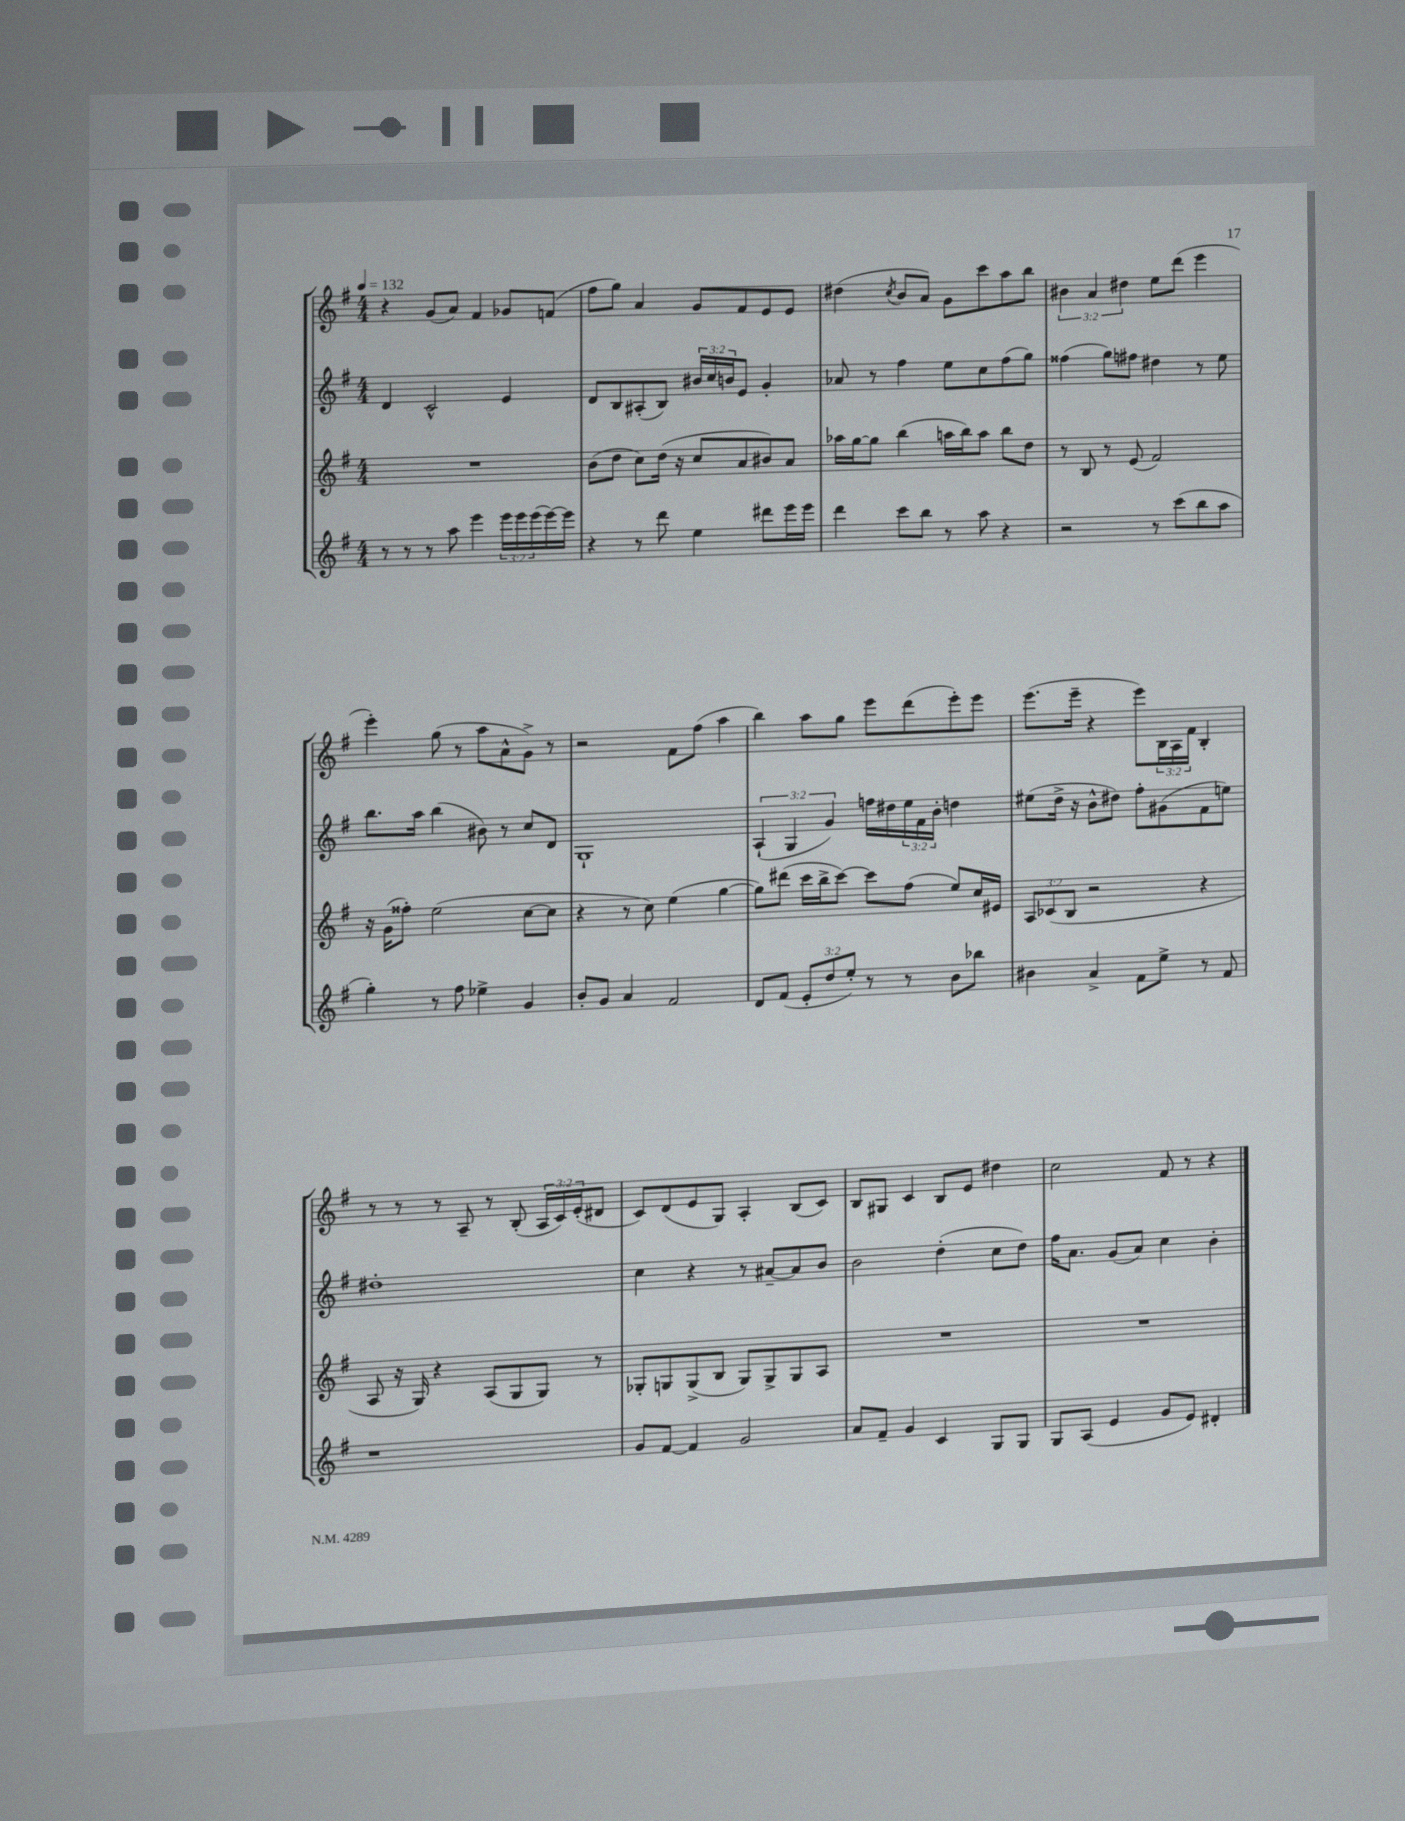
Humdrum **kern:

**kern	**kern	**kern	**kern
*part4	*part3	*part2	*part1
*staff4	*staff3	*staff2	*staff1
*clefG2	*clefG2	*clefG2	*clefG2
*k[f#]	*k[f#]	*k[f#]	*k[f#]
*M4/4	*M4/4	*M4/4	*M4/4
*MM132	*MM132	*MM132	*MM132
=1	=1	=1	=1
8r	1r	4d/	4r
8r	.	.	.
8r	.	2c^^/	(8g/L
8aa\	.	.	8a/J)
4eee\	.	.	4f#/
24eee\LL	.	4e/	8g-X/L
24eee\	.	.	.
(24eee\	.	.	.
[16eee\)	.	.	(8fn/J
16eee\JJ]	.	.	.
=2	=2	=2	=2
4r	(8b\L	8d/L	8ff#\L
.	8dd\J	8B/	8gg\J)
8r	8cc\L)	(8A#X'/	4a/
8ddd\	(16dd\Jk	8B/J)	.
.	16r	.	.
4ee\	8cc/L	24b#X/LL	8g/L
.	.	24cc/	.
.	.	24bn/J	.
.	8a/	8e/J	8f#/
8ddd#X\L	8b#X/)	4g'/	8e/
16eee\L	8a/J	.	8e/J
16eee\JJ	.	.	.
=3	=3	=3	=3
4ddd\	16aa-X\LL	8a-X/	(4dd#X\
.	[16gg\J	.	.
.	8gg\J]	8r	.
.	.	.	8qcc/
8ccc\L	(4bb\	4ff#\	8b/L
8bb\J	.	.	8a/J)
8r	16aan\LL	8ee\L	8g\L
.	16bb\J)	.	.
8aa\	8aa\J	8cc\	8ccc\
4r	8bb\L	(8ff#\	8aa\
.	8dd\J	8gg\J)	8bb\J
=4	=4	=4	=4
2r	8r	(4ff##X\	6b#X\
.	8B/	.	.
.	.	.	6a/
.	8r	8gg\L)	.
.	.	.	6dd#X\
.	(8e/	8ff#X\J	.
8r	2f#/)	4dd#X\	8ee\L
(8ccc\L	.	.	(8ddd\J
8bb\	.	8r	4eee\
8aa\J	.	8ee\	.
!!LO:LB:g=z
=5	=5	=5	=5
4gg'\)	16r	8.bb\L	4eee'\)
.	(16g\KL	.	.
.	8ff##X'\J)	.	.
.	.	16aa\Jk	.
8r	(2ee\	(4bb\	(8gg\
8ff#\	.	.	8r
4ee-X^\	.	8b#X\)	8aa\L
.	.	8r	8a^^\
4g/	[8cc\L	8cc/L	8g^\J)
.	8cc\J]	8d/J	8r
=6	=6	=6	=6
8b'/L	4r	1G`	2r
8g/J	.	.	.
4a/	8r	.	.
.	8cc\)	.	.
2f#/	(4ee\	.	8f#\L
.	.	.	(8ff#\J
.	[4gg\	.	4aa\
=7	=7	=7	=7
8d/L	8gg\L])	(6A`/	4bb\)
(8f#/J	(8ddd#X\J	.	.
.	.	6G/	.
12e'/L	16ccc\LL	.	8aa\L
.	16bb^\J	.	.
12dd/	.	6g/)	.
.	[8ccc\J)	.	8gg\J
12ee'/J)	.	.	.
8r	8ccc\L]	16ffn\LL	8eee\L
.	.	16dd#X\	.
8r	(8ff#\J	24ee\	(8ddd\
.	.	24f#\	.
.	.	24b'\JJ	.
8b\L	8ee/L)	4ddn\	8eee'\)
8bb-X\J	16cc/L	.	8eee\J
.	16e#X/JJ	.	.
=8	=8	=8	=8
4b#X\	12A/L	(8ee#X\L	(8.eee\L
.	(12c-X/	.	.
.	.	16dd^\Jk	.
.	12B/J	.	.
.	.	16r	16eee~\Jk
4a^/	2r	8b^^\L	4r
.	.	8dd#X\J)	.
8f#\L	.	8ff#'\L	8eee\L)
8ee^\J	.	(8g#X\	24B\L
.	.	.	24A\
.	.	.	24f#\JJ
8r	4r	8f#\	4B'/
8f#/	.	8een\J)	.
!!LO:LB:g=z
=9	=9	=9	=9
1r	8A/	1dd#X'	8r
.	16r	.	8r
.	16G/)	.	.
.	4r	.	8r
.	.	.	8A~/
.	(8A/L	.	8r
.	8G/	.	(8B'/
.	8G/J)	.	24A/LL
.	.	.	24c/)
.	.	.	(24e'/J
.	8r	.	8d#X/J
=10	=10	=10	=10
8g/L	8G-X'/L	4cc\	8c/L)
[8f#/J	8Gn/	.	(8d/
4f#/]	(8G^/	4r	8e/
.	8B/J	.	8G/J)
2g/	8G/L)	8r	4A'/
.	8G^/	[8a#X~/L	.
.	8G/	8a#/]	(8B/L
.	8A/J	8b/J	8c/J)
=11	=11	=11	=11
8a/L	1r	2b\	8B/L
8f#~/J	.	.	8G#X/J
4g/	.	.	4c/
4c/	.	(4dd'\	8B/L
.	.	.	8e/J
8G/L	.	8cc\L	4dd#X\
8G/J	.	8dd\J)	.
=12	=12	=12	=12
8G/L	1r	16ff#\KL	2cc\
.	.	8.a\J	.
(8A/J	.	.	.
4e/	.	(8g/L	.
.	.	8a/J)	.
8g/L	.	4cc\	8f#/
8e/J)	.	.	8r
4d#X'/	.	4b'\	4r
==	==	==	==
*-	*-	*-	*-
